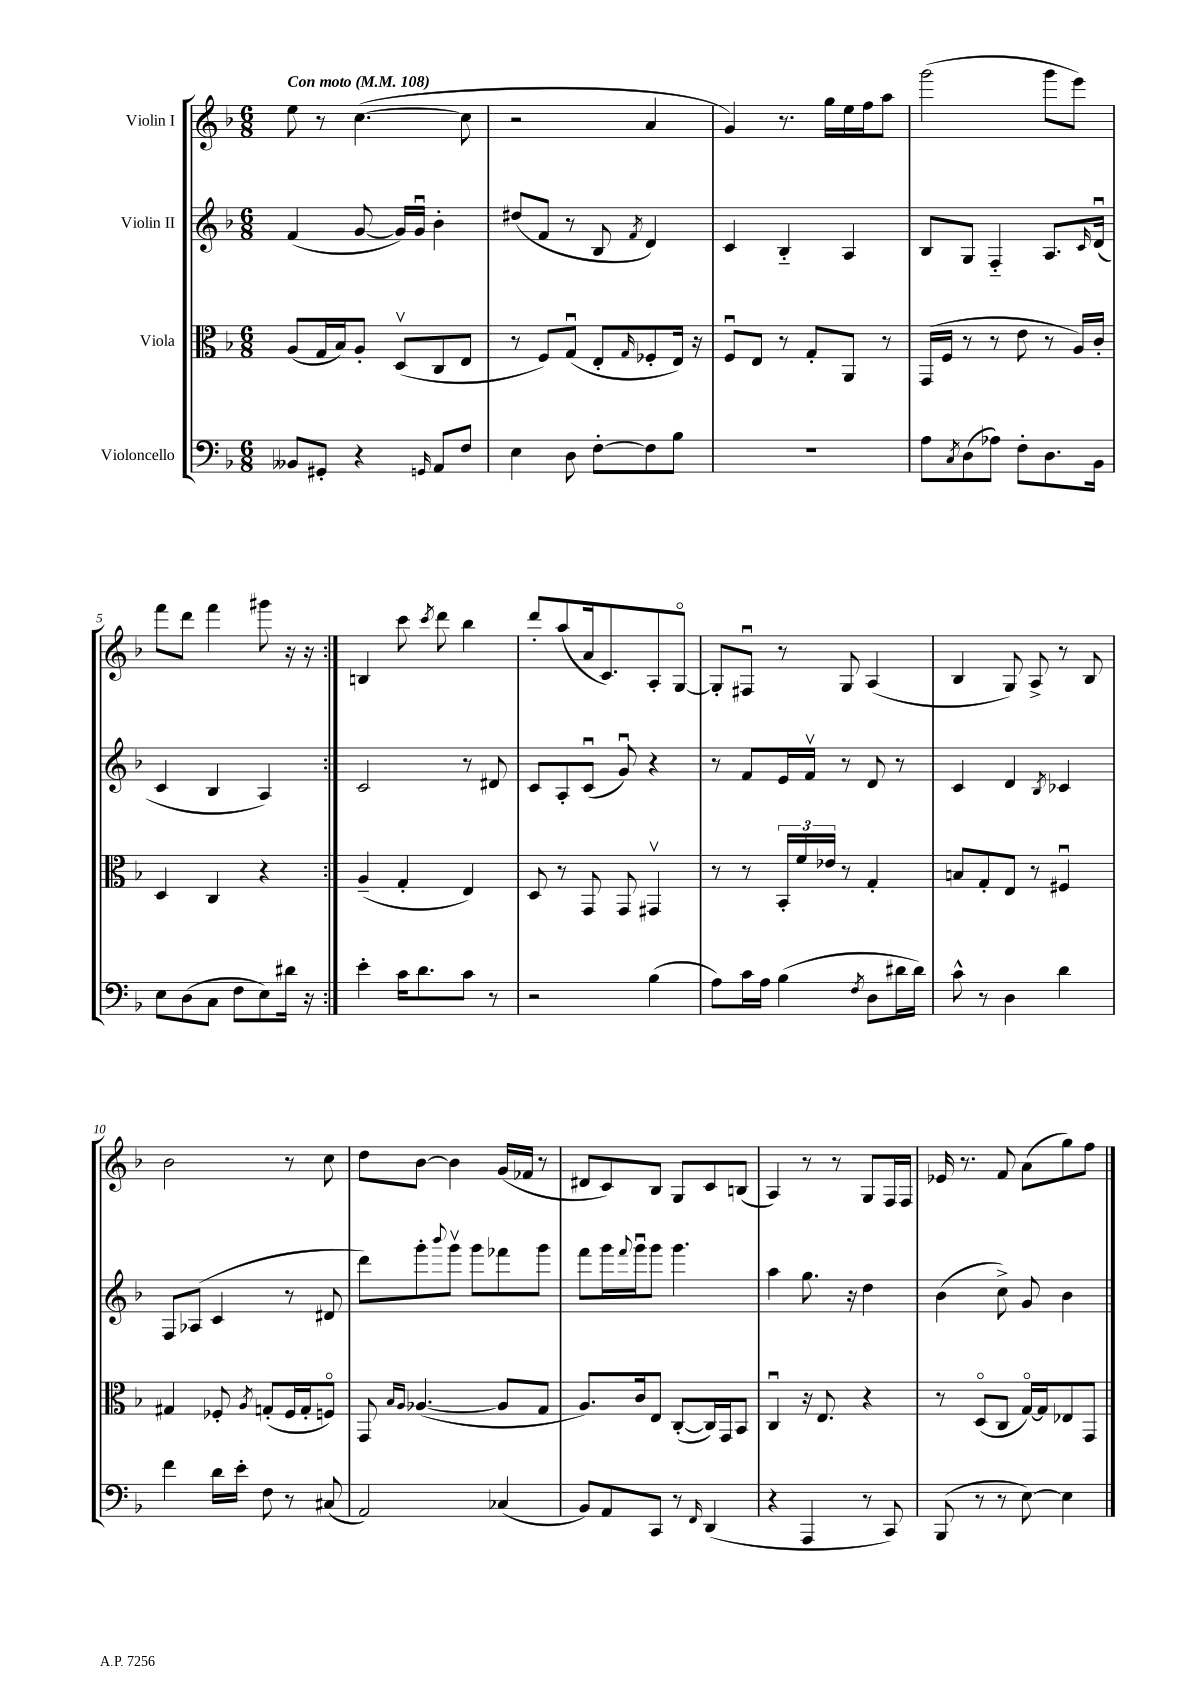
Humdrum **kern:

**kern	**kern	**kern	**kern
*part4	*part3	*part2	*part1
*staff4	*staff3	*staff2	*staff1
*I"Violoncello	*I"Viola	*I"Violin II	*I"Violin I
*clefF4	*clefC3	*clefG2	*clefG2
*k[b-]	*k[b-]	*k[b-]	*k[b-]
*M6/8	*M6/8	*M6/8	*M6/8
*MM108	*MM108	*MM108	*MM108
=1	=1	=1	=1
!	!	!	!LO:TX:a:B:t=Con moto
8BB--X/L	(8A/L	(4f/	8ee\
8GG#X'/J	16G/L	.	8r
.	16B-/J)	.	.
4r	8A'/J	[8g/	([4.cc\
.	(8Dv/L	16g/LL])	.
.	.	16gu/JJ	.
16qqGGn/	.	.	.
8AA/L	8C/	4b-'\	.
8F/J	8E/J	.	8cc\]
=2	=2	=2	=2
4E\	8r	(8dd#X/L	2r
.	8F/L)	8f/J	.
8D\	(8Gu/J	8r	.
[8F'\L	8E'/L	8B-/	.
.	16qqG/	8qf/	.
8F\]	8F-X'/	4d/)	4a/
8B-\J	16E/Jk)	.	.
.	16r	.	.
=3	=3	=3	=3
2.r	8Fu/L	4c/	4g/)
.	8E/J	.	.
.	8r	4B-/	8.r
.	8G'/L	.	.
.	.	.	16gg\LL
.	8AA/J	4A/	16ee\
.	.	.	16ff\J
.	8r	.	8aa\J
=4	=4	=4	=4
8A\L	(16GG/LL	8B-/L	(2ggg\
.	16F/JJ	.	.
8qC/	.	.	.
(8D\	8r	8G/J	.
8A-X\J)	8r	4F/	.
8F'\L	8e\	.	.
8.D\	8r	8.A/L	8ggg\L
.	16A/LL)	.	8eee\J)
.	.	16qqc/	.
16BB-\Jk	16c'/JJ	(16du/Jk	.
!!LO:LB:g=z
=5	=5	=5	=5
8E\L	4D/	4c/	8fff\L
(8D\	.	.	8ddd\J
8C\J	4C/	4B-/	4fff\
8F\L	.	.	.
8E\)	4r	4A/)	8ggg#X\
16d#X\Jk	.	.	16r
16r	.	.	16r
=6:|!	=6:|!	=6:|!	=6:|!
4e'\	(4A~/	2c/	4Bn/
16c\KL	4G'/	.	8ccc\
8.d\	.	.	.
.	.	.	8qccc/
.	.	.	8ddd\
8c\J	4E/)	8r	4bb-\
8r	.	8d#X/	.
=7	=7	=7	=7
2r	8D/	8c/L	8ddd'/L
.	8r	8A'/	(8aa/
.	8GG/	(8cu/J	16a/k
.	.	.	8.c/)
.	8GG/	8gu/)	.
(4B-\	4GG#Xv/	4r	8A'/
.	.	.	[8G/J
=8	=8	=8	=8
8A\L)	8r	8r	8G'/L]
16c\L	8r	8f/L	8F#Xu/J
16A\JJ	.	.	.
(4B-\	24BB-'/LL	16e/L	8r
.	24f/	.	.
.	.	16fv/JJ	.
.	24e-X/JJ	.	.
.	8r	8r	8G/
8qF/	.	.	.
8D\L	4G'/	8d/	(4A/
16d#X\L	.	8r	.
16d#\JJ)	.	.	.
=9	=9	=9	=9
8c^^\	8Bn/L	4c/	4B-/
8r	8G'/	.	.
4D\	8E/J	4d/	8G/)
.	8r	.	8A^/
.	.	8qB-/	.
4d\	4F#Xu/	4c-X/	8r
.	.	.	8B-/
!!LO:LB:g=z
=10	=10	=10	=10
4f\	4G#X/	8F/L	2b-\
.	.	(8A-X/J	.
16d\LL	8F-X'/	4c/	.
16e'\JJ	.	.	.
.	8qA/	.	.
8F\	(8Gn'/L	.	.
8r	16F-/L	8r	8r
.	16G'/J	.	.
(8C#X/	8Fn/J)	8d#X/	8cc\
=11	=11	=11	=11
2AA/)	8GG/	8ddd\L)	8dd\L
.	16qqB-/LL	.	.
.	16qqA/JJ	.	.
.	([4.A-X/	8ggg'\	[8b-\J
.	.	8qqbbb-/	.
.	.	8gggv\J	4b-\]
.	.	8ggg\L	.
(4C-X/	8A-/L]	8fff-X\	(16g/LL
.	.	.	16f-X/JJ
.	8G/J	8ggg\J	8r
=12	=12	=12	=12
8BB-/L)	8.A/L)	8fff\L	8d#X/L
8AA/	.	16ggg\L	8c/)
.	.	8qqfff/	.
.	16c/k	16gggu\J	.
8CC/J	8E/J	8ggg\J	8B-/J
8r	([8C'/L	4.ggg\	8G/L
16qqFF/	.	.	.
(4DD/	16C/L])	.	8c/
.	16GG/J	.	.
.	8BB-/J	.	(8Bn/J
=13	=13	=13	=13
4r	4Cu/	4aa\	4A/)
4AAA/	16r	8.gg\	8r
.	8.E/	.	.
.	.	.	8r
.	.	16r	.
8r	4r	4dd\	8G/L
8CC/)	.	.	16F/L
.	.	.	16F/JJ
=14	=14	=14	=14
(8BBB-/	8r	(4b-\	16e-X/
.	.	.	8.r
8r	(8D/L	.	.
8r	8C/J	8cc^\)	8f/
[8E\)	[16G/LL)	8g/	(8a\L
.	16G/J]	.	.
4E\]	8E-X/	4b-\	8gg\)
.	8GG/J	.	8ff\J
==	==	==	==
*-	*-	*-	*-
